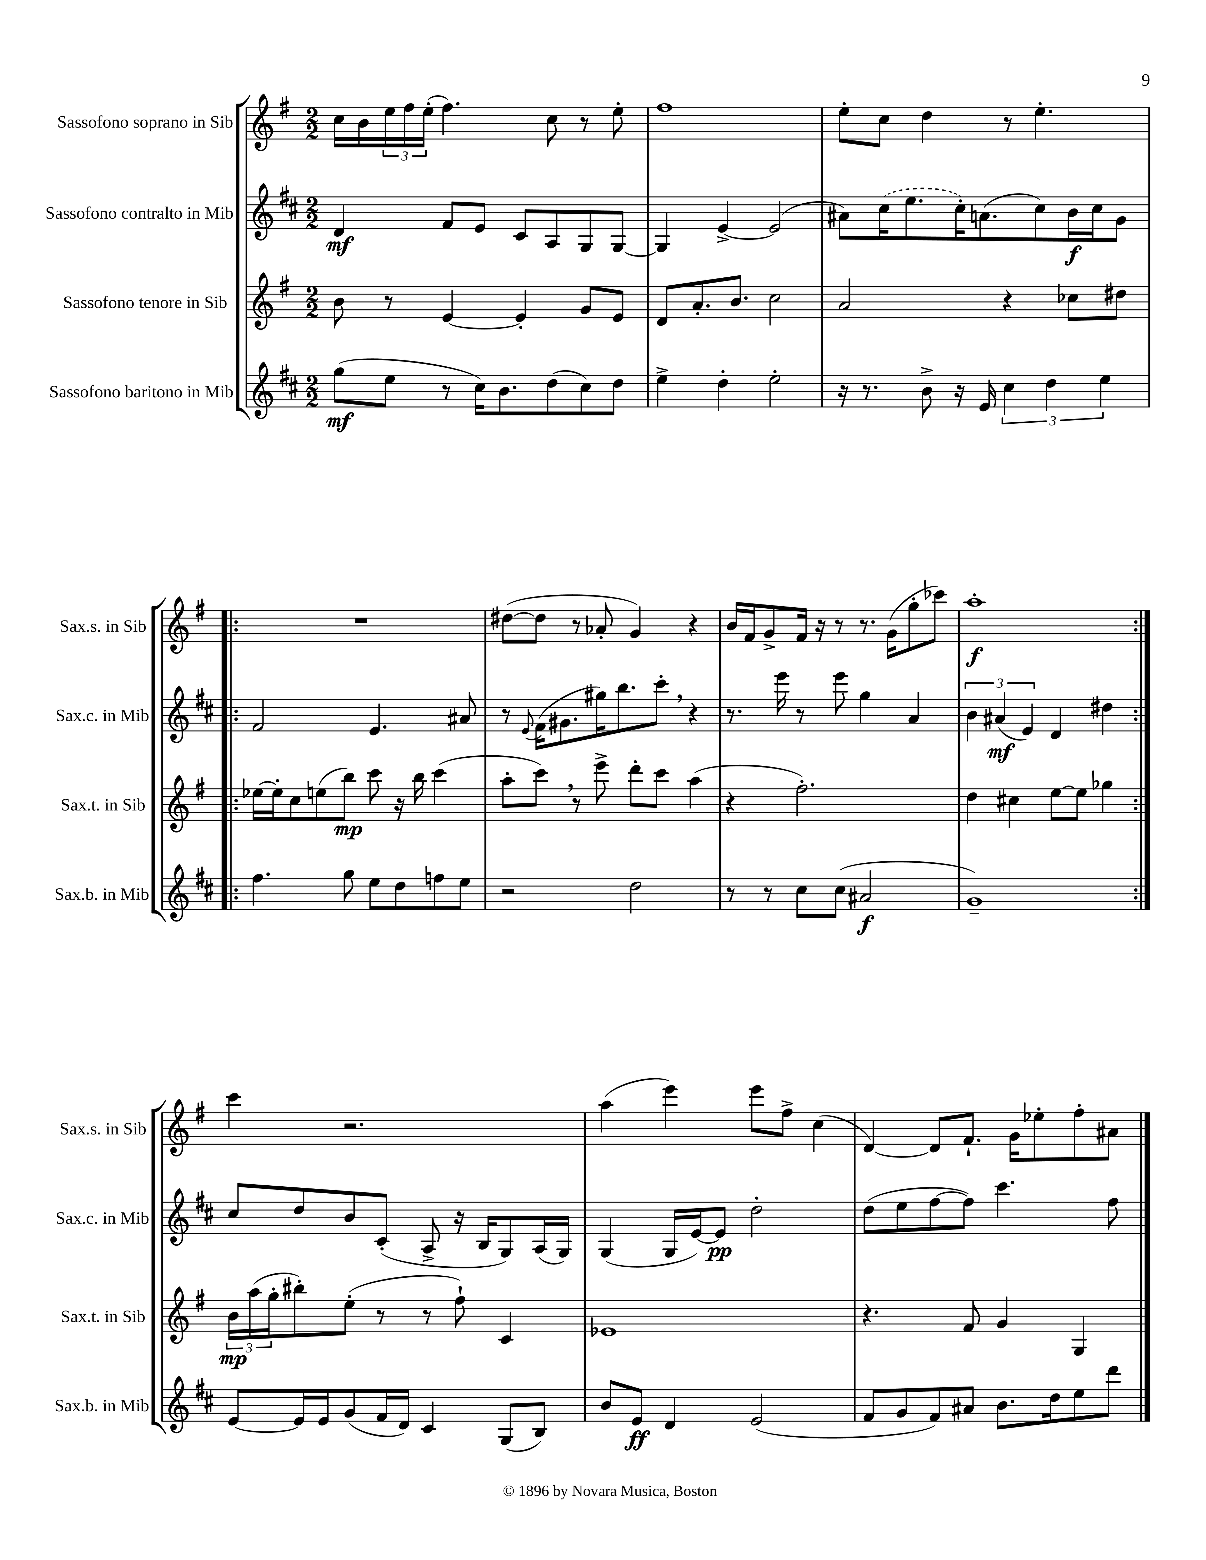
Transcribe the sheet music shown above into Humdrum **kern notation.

**kern	**dynam	**kern	**dynam	**kern	**dynam	**kern	**dynam
*part4	*part4	*part3	*part3	*part2	*part2	*part1	*part1
*staff4	*staff4	*staff3	*staff3	*staff2	*staff2	*staff1	*staff1
*I"Sassofono baritono in Mib	*	*I"Sassofono tenore in Sib	*	*I"Sassofono contralto in Mib	*	*I"Sassofono soprano in Sib	*
*I'Sax.b. in Mib	*	*I'Sax.t. in Sib	*	*I'Sax.c. in Mib	*	*I'Sax.s. in Sib	*
*clefG2	*	*clefG2	*	*clefG2	*	*clefG2	*
*k[f#c#]	*	*k[f#]	*	*k[f#c#]	*	*k[f#]	*
*M2/2	*	*M2/2	*	*M2/2	*	*M2/2	*
=1	=1	=1	=1	=1	=1	=1	=1
(8gg\L	mf	8b\	.	4d/	mf	16cc\LL	.
.	.	.	.	.	.	16b\	.
8ee\J	.	8r	.	.	.	24ee\	.
.	.	.	.	.	.	24ff#\	.
.	.	.	.	.	.	(24ee'\JJ	.
8r	.	[4e/	.	8f#/L	.	4.ff#\)	.
16cc#\KL)	.	.	.	8e/J	.	.	.
8.b\	.	.	.	.	.	.	.
.	.	4e'/]	.	8c#/L	.	.	.
(8dd\	.	.	.	8A/	.	8cc\	.
8cc#\)	.	8g/L	.	8G/	.	8r	.
8dd\J	.	8e/J	.	[8G/J	.	8ee'\	.
=2	=2	=2	=2	=2	=2	=2	=2
4ee^\	.	8d/L	.	4G/]	.	1ff#	.
.	.	8.a'/	.	.	.	.	.
4dd'\	.	.	.	[4e^/	.	.	.
.	.	8.b/J	.	.	.	.	.
2ee'\	.	2cc\	.	(2e/]	.	.	.
=3	=3	=3	=3	=3	=3	=3	=3
16r	.	2a/	.	8a#X\L)	.	8ee'\L	.
8.r	.	.	.	.	.	.	.
.	.	.	.	(16cc#\K	.	8cc\J	.
.	.	.	.	8.ee\	.	.	.
8b^\	.	.	.	.	.	4dd\	.
16r	.	.	.	16cc#'\K)	.	.	.
16e/	.	.	.	(8.an\	.	.	.
6cc#\	.	4r	.	.	.	8r	.
.	.	.	.	8cc#\)	.	4.ee'\	.
6dd\	.	.	.	.	.	.	.
.	.	8cc-X\L	.	16b\L	f	.	.
.	.	.	.	16cc#\J	.	.	.
6ee\	.	.	.	.	.	.	.
.	.	8dd#X\J	.	8g\J	.	.	.
!!LO:LB:g=z
=4!|:	=4!|:	=4!|:	=4!|:	=4!|:	=4!|:	=4!|:	=4!|:
4.ff#\	.	[16ee-X\LL	.	2f#/	.	1r	.
.	.	16ee-'\J]	.	.	.	.	.
.	.	8cc\	.	.	.	.	.
.	.	(8een\	.	.	.	.	.
8gg\	.	8bb\J)	mp	.	.	.	.
8ee\L	.	8ccc\	.	4.e/	.	.	.
8dd\	.	16r	.	.	.	.	.
.	.	16bb\	.	.	.	.	.
8ffn\	.	(4ccc\	.	.	.	.	.
8ee\J	.	.	.	8a#X/	.	.	.
=5	=5	=5	=5	=5	=5	=5	=5
2r	.	8aa'\L	.	8r	.	([8dd#X\L	.
.	.	.	.	8qqe/	.	.	.
.	.	8ccc,\J)	.	(16f#\KL	.	8dd#\J]	.
.	.	.	.	8.g#X\	.	.	.
.	.	8r	.	.	.	8r	.
.	.	8eee^\	.	16gg#X\K)	.	8a-X'/	.
.	.	.	.	8.bb\	.	.	.
2dd\	.	8ddd'\L	.	.	.	4g/)	.
.	.	8ccc\J	.	8ccc#',\J	.	.	.
.	.	(4aa\	.	4r	.	4r	.
=6	=6	=6	=6	=6	=6	=6	=6
8r	.	4r	.	8.r	.	16b/LL	.
.	.	.	.	.	.	16f#/J	.
8r	.	.	.	.	.	8g^/	.
.	.	.	.	16eee\	.	.	.
8cc#\L	.	2.ff#'\)	.	8r	.	16f#/Jk	.
.	.	.	.	.	.	16r	.
(8cc#\J	.	.	.	8eee\	.	8r	.
2a#X/	f	.	.	4gg\	.	8.r	.
.	.	.	.	.	.	(16g\KL	.
.	.	.	.	4a/	.	8gg'\	.
.	.	.	.	.	.	8ccc-X\J)	.
=7	=7	=7	=7	=7	=7	=7	=7
1g~)	.	4dd\	.	6b\	.	1aa'	f
.	.	.	.	(6a#X/	mf	.	.
.	.	4cc#X\	.	.	.	.	.
.	.	.	.	6e/)	.	.	.
.	.	[8ee\L	.	4d/	.	.	.
.	.	8ee\J]	.	.	.	.	.
.	.	4gg-X\	.	4dd#X\	.	.	.
!!LO:LB:g=z
=8:|!	=8:|!	=8:|!	=8:|!	=8:|!	=8:|!	=8:|!	=8:|!
[8e/L	.	24b\LL	mp	8cc#/L	.	4ccc\	.
.	.	(24aa\	.	.	.	.	.
.	.	24gg'\J	.	.	.	.	.
16e/L]	.	8bb#X'\)	.	8dd/	.	.	.
16e/J	.	.	.	.	.	.	.
(8g/	.	(8ee'\J	.	8b/	.	2.r	.
16f#/L	.	8r	.	(8c#'/J	.	.	.
16d/JJ)	.	.	.	.	.	.	.
4c#/	.	8r	.	8A^/	.	.	.
.	.	8ff#`\)	.	16r	.	.	.
.	.	.	.	16B/KL	.	.	.
(8G/L	.	4c/	.	8G/)	.	.	.
8B/J)	.	.	.	(16A/L	.	.	.
.	.	.	.	16G/JJ)	.	.	.
=9	=9	=9	=9	=9	=9	=9	=9
8b/L	.	1e-X	.	(4G/	.	(4aa\	.
8e/J	ff	.	.	.	.	.	.
4d/	.	.	.	16G/LL	.	4eee\)	.
.	.	.	.	[16e/J)	.	.	.
.	.	.	.	8e/J]	pp	.	.
(2e/	.	.	.	2dd'\	.	8eee\L	.
.	.	.	.	.	.	8ff#^\J	.
.	.	.	.	.	.	(4cc\	.
=10	=10	=10	=10	=10	=10	=10	=10
8f#/L	.	4.r	.	(8dd\L	.	[4d/)	.
8g/	.	.	.	8ee\	.	.	.
8f#/)	.	.	.	[8ff#\	.	8d/L]	.
8a#X/J	.	8f#/	.	8ff#\J])	.	8.f#`/J	.
8.b\L	.	4g/	.	4.ccc#\	.	.	.
.	.	.	.	.	.	16g\KL	.
.	.	.	.	.	.	8ee-X'\	.
16dd\k	.	.	.	.	.	.	.
8ee\	.	4G/	.	.	.	8ff#'\	.
8ddd\J	.	.	.	8ff#\	.	8a#X\J	.
==	==	==	==	==	==	==	==
*-	*-	*-	*-	*-	*-	*-	*-
